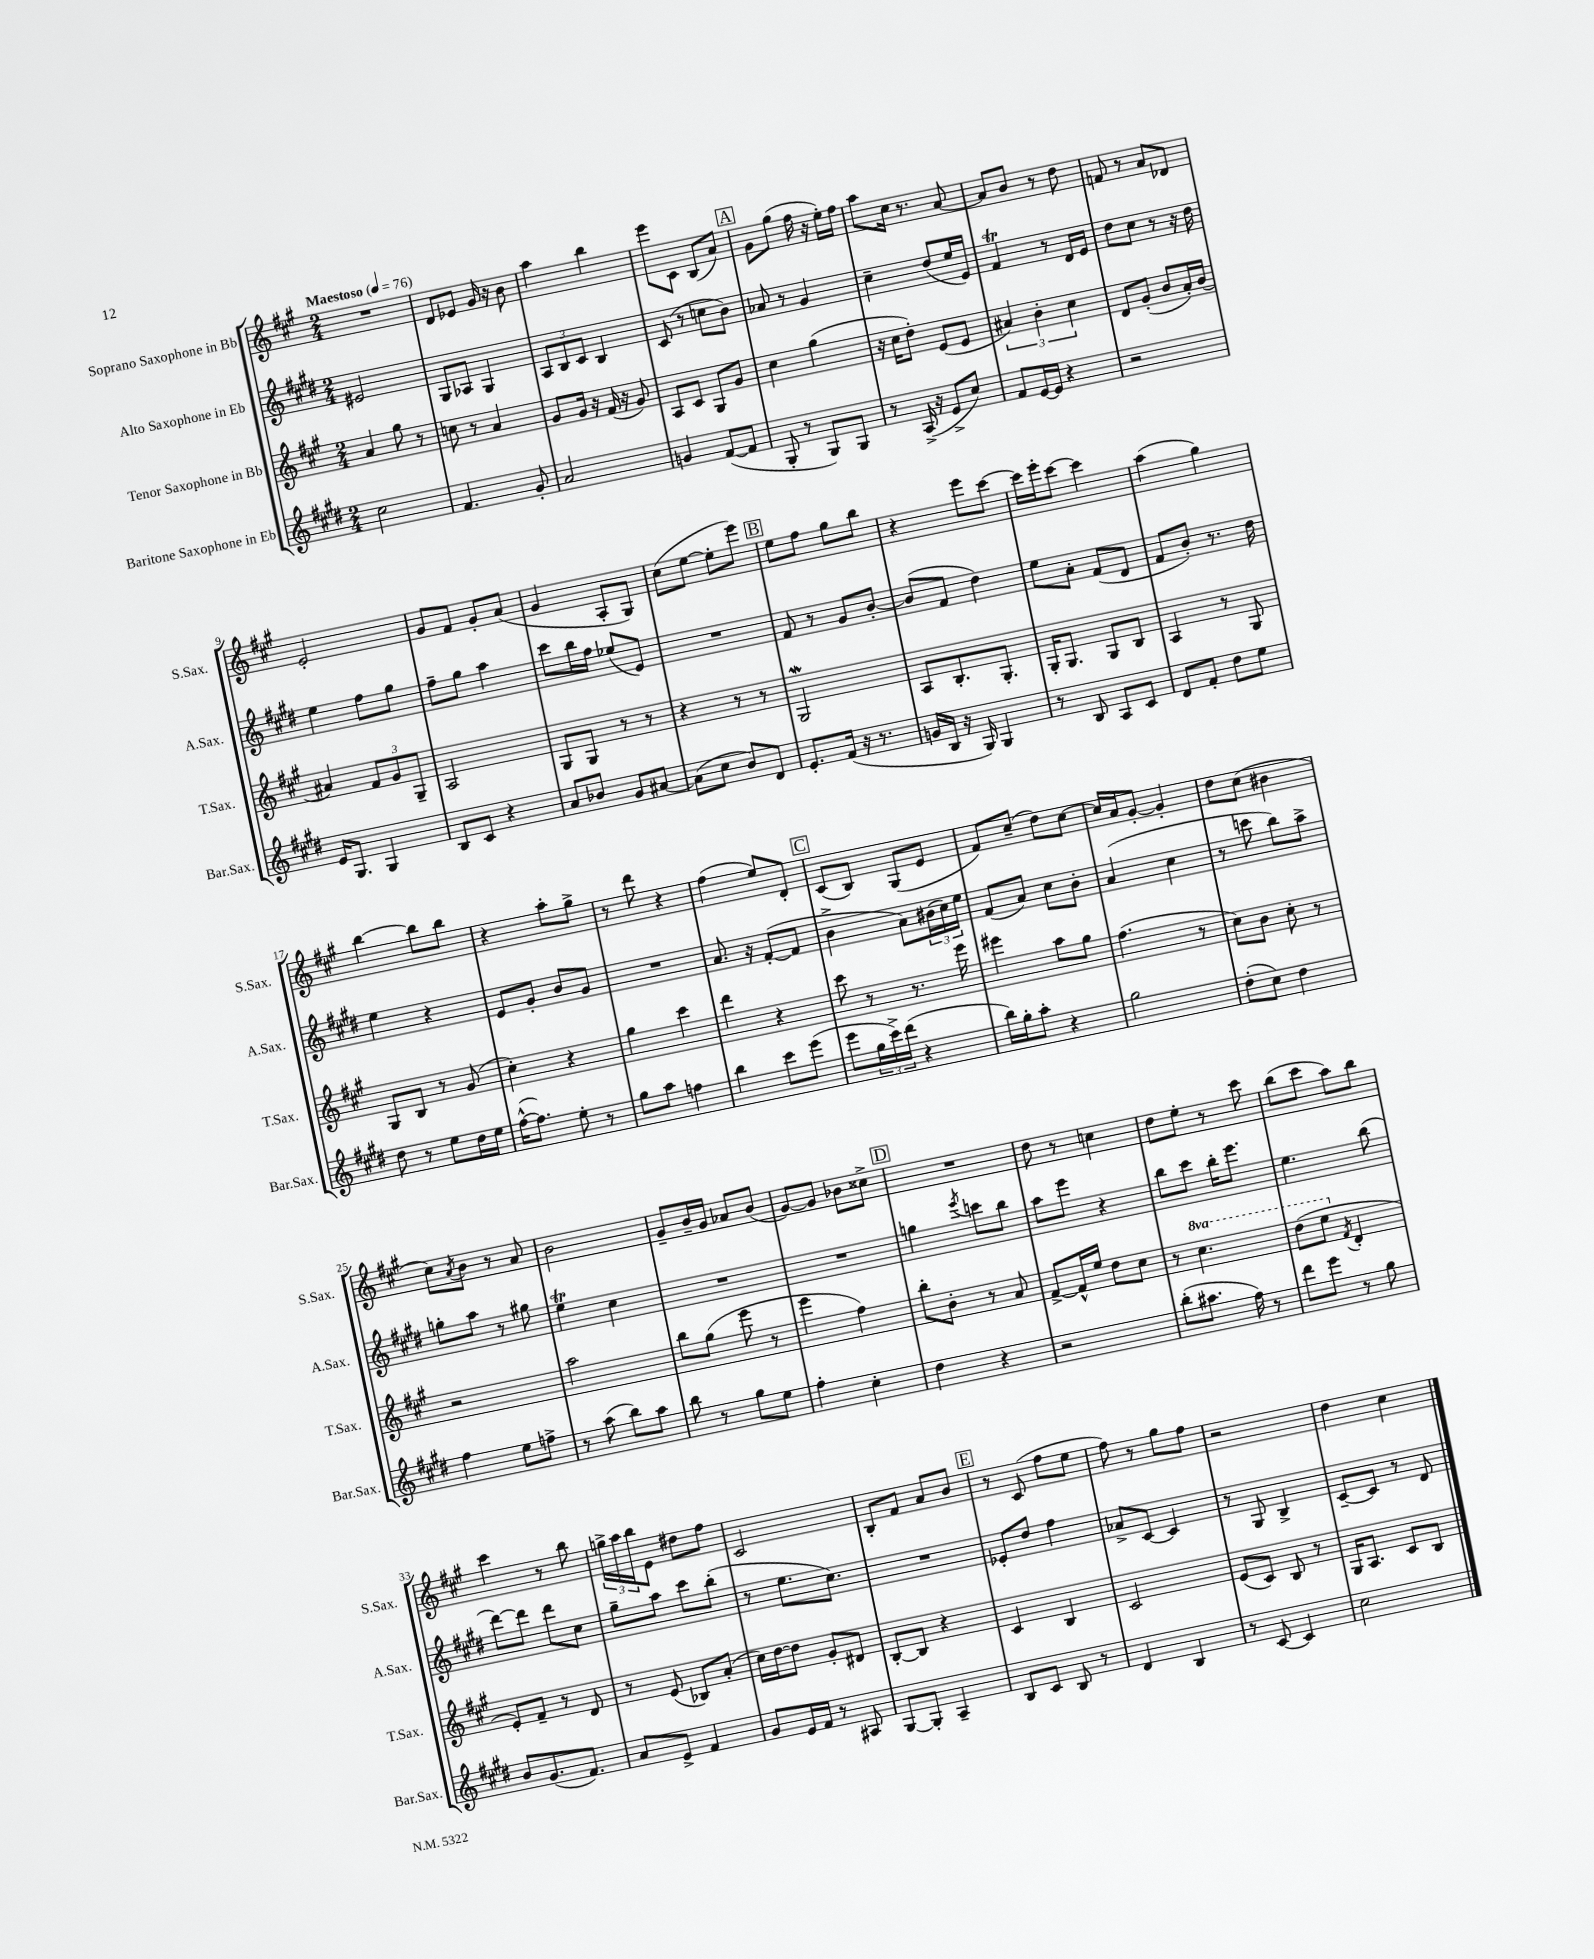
<<
\new StaffGroup <<
\new Staff = "s0" \with { instrumentName = "Soprano Saxophone in Bb" shortInstrumentName = "S.Sax." } {
    \clef treble \key a \major \numericTimeSignature \time 2/4 \tempo "Maestoso" 4 = 76
    R2 |
    d'8 ees'8 gis'16 r16 b'8 |
    a''4 b''4 |
    e'''8 cis'8 b8( a'8) |
    \mark \markup { \box "A" } gis'8 gis''8( fis''16 r16 e''16-.) fis''16 |
    a''8 cis''16 r8. a'8~ |
    a'8 b'8 r8 d''8 |
    f'8 r8 a'8 des'8 |
    e'2-. |
    gis'8 fis'8 gis'8-. a'8( |
    gis'4 a8-. gis8) |
    cis''8( e''8~ e''8-. e'''8) |
    \mark \markup { \box "B" } e''8 fis''8 gis''8 b''8 |
    r4 e'''8 cis'''8~ |
    cis'''16 e'''16-. cis'''8~ cis'''4 |
    a''4( gis''4) |
    b''4~ b''8 b''8 |
    r4 a''8-. gis''8-> |
    r8 d'''8 r4 |
    fis''4( e''8) d'8-. |
    \mark \markup { \box "C" } cis'8( b8) gis8( e'8 |
    fis'8) cis''8--( d''8) cis''8~ |
    cis''16 a'16 gis'8~-. gis'4-. |
    d''8 cis''8( bis'4 |
    cis''8) \acciaccatura { a'8 } b'8 r8 a'8 |
    b'2 |
    gis'8-- b'16-- gis'16 aes'8 b'8( |
    gis'8~) gis'8 bes'8 cisis''8-> |
    \mark \markup { \box "D" } R2 |
    d''8 r8 c''4 |
    d''8 e''8-. r8 cis'''8 |
    b''8( cis'''8 a''8) b''8 |
    cis'''4 r8 b''8 |
    \tuplet 3/2 { g''16-> a''16 b''16 } e'8 dis''8 fis''8 |
    cis'2 |
    b8-. fis'8 a'8 b'8 |
    \mark \markup { \box "E" } r8 cis'8( fis''8 e''8 |
    fis''8) r8 gis''8 fis''8 |
    r2 |
    d''4 cis''4 \bar "|." |
}
\new Staff = "s1" \with { instrumentName = "Alto Saxophone in Eb" shortInstrumentName = "A.Sax." } {
    \clef treble \key e \major \numericTimeSignature \time 2/4
    eis'2 |
    gis8 aes8 gis4 |
    \tuplet 3/2 { a8 b8 cis'8 } b4 |
    cis'8( r8 c''8 b'8) |
    \mark \markup { \box "A" } aes'8 r8 gis'4 |
    cis''4-- dis''8( e''16 e'16) |
    fis'4\trill r8 dis'16 e'16 |
    dis''8 cis''8 r8 r16 dis''16 |
    e''4 fis''8 gis''8 |
    fis''8-- gis''8 a''4 |
    cis'''8 b''16 fis''16 ees''8( e'8) |
    R2 |
    \mark \markup { \box "B" } fis'8 r8 gis'8 b'8~-. |
    b'8( fis'8 dis''4) |
    e''8 a'8-. fis'8( dis'8 |
    fis'8 b'8-.) r8. dis''16 |
    e''4 r4 |
    e'8 gis'8-. b'8 gis'8 |
    R2 |
    a'8. r16 fis'8~-.( fis'8 |
    \mark \markup { \box "C" } b'4-> a'8) \tuplet 3/2 { bis'16( cis''16) e''16 } |
    fis'8( a'8) cis''8 b'8-. |
    a'4( cis''4 |
    r8 c'''8 b''8) a''8-> |
    g''8-. a''8 r8 gis''8 |
    e''4\trill cis''4 |
    R2 |
    R2 |
    \mark \markup { \box "D" } g''4 \acciaccatura { e'''8 } c'''8 b''8 |
    a''8 e'''8 r4 |
    b''8 cis'''8 b''16-. e'''8. |
    e''4. b''8( |
    dis'''8~) dis'''8 dis'''8 cis''8 |
    gis''8-- a''8 cis'''8 b''8-.( |
    r8 e''8. cis''8.) |
    R2 |
    \mark \markup { \box "E" } ees'8-. dis''8 fis''4 |
    aes'8-> cis'8~ cis'4 |
    r8 gis8 b4-> |
    cis'8~-- cis'8 r8 dis'8 \bar "|." |
}
\new Staff = "s2" \with { instrumentName = "Tenor Saxophone in Bb" shortInstrumentName = "T.Sax." } {
    \clef treble \key a \major \numericTimeSignature \time 2/4 \set Staff.ottavationMarkups = #ottavation-simple-ordinals
    a'4 gis''8 r8 |
    c''8 r8 a'4 |
    gis'8 gis'16 r16 fis'16( r16 gis'8) |
    a8 cis'8 gis8 gis'8 |
    \mark \markup { \box "A" } cis''4 gis''4( |
    r16 cis''16 d''8-.) e'8( e'8 |
    \tuplet 3/2 { ais'4) b'4-. cis''4 } |
    d'8 gis'8-.( b'8 a'16-.) b'16( |
    ais'4) \tuplet 3/2 { fis'8 gis'8 gis8-- } |
    a2 |
    gis8 gis8 r8 r8 |
    r4 r8 r8 |
    \mark \markup { \box "B" } gis2\mordent |
    a8 b8.-. gis8.-. |
    gis16-. gis8. gis8 b8 |
    a4 r8 gis8 |
    gis8 b8 r8 gis'8( |
    cis''4-.) r4 |
    gis''4 cis'''4 |
    d'''4 r4 |
    \mark \markup { \box "C" } cis'''8 r8 r8. e'''16 |
    eis'''4 a''8 gis''8 |
    fis''4.( r8 |
    cis''8) b'8 cis''8-. r8 |
    r2 |
    a''2 |
    b''8 gis''8( e'''8 r8 |
    e'''4 fis''4) |
    \mark \markup { \box "D" } b''8-. b'8-. r8 a'8 |
    fis'8~-> fis'16-^ e''16 d''8 cis''8 |
    r8 \ottava #1 cis'''4. |
    d'''8( e'''8 \ottava #0 \acciaccatura { fis'8 } d'4-. |
    e'8-.) fis'8-- r8 d'8 |
    r8 e'8( bes8) a'8-.( |
    cis''16) d''16~ d''8 gis'8-. dis'8 |
    b8~-. b8 r4 |
    \mark \markup { \box "E" } cis'4 b4 |
    cis'2 |
    e'8( cis'8) b8 r8 |
    gis16 a8. cis'8 b8 \bar "|." |
}
\new Staff = "s3" \with { instrumentName = "Baritone Saxophone in Eb" shortInstrumentName = "Bar.Sax." } {
    \clef treble \key e \major \numericTimeSignature \time 2/4
    cis''2 |
    fis'4. gis'8-. |
    a'2 |
    g'4 fis'8~( fis'8 |
    \mark \markup { \box "A" } gis8-. r8 gis8) gis8 |
    r8 a16->( r16 e'8-> cis''8) |
    fis'8 e'16~ e'16 r4 |
    r2 |
    e'16 gis8. gis4 |
    b8 cis'8 r4 |
    a'8 bes'8 gis'8 ais'8~ |
    ais'8( cis''8 b'8) dis'8 |
    \mark \markup { \box "B" } e'8.-. fis'16( r16 r8. |
    g'16 b16 r16 gis16) gis4 |
    r8 b8 a8 cis'8 |
    dis'8 fis'8-. dis''8 e''8 |
    dis''8 r8 e''8 dis''16 e''16 |
    fis''16~-^( fis''8.) e''8-. r8 |
    gis''8 a''8 f''4 |
    b''4 cis'''8 e'''8( |
    \mark \markup { \box "C" } e'''8 \tuplet 3/2 { gis''16 cis'''16->) dis'''16( } r4 |
    b''16) gis''16-. a''8-. r4 |
    gis''2 |
    dis''8-.( cis''8) dis''4 |
    fis''4 e''8 f''8-> |
    r8 a''8( b''8) a''8 |
    b''8 r8 gis''8 e''8 |
    fis''4-. cis''4-. |
    \mark \markup { \box "D" } dis''4 r4 |
    r2 |
    b''8-.( ais''8. fis''16) r8 |
    dis'''8 e'''8 r8 gis''8 |
    b'8 gis'8.( fis'8.) |
    a'8 e'8-> fis'4 |
    gis'8 e'16 fis'16 r8 ais8 |
    gis8~ gis8-. a4-- |
    \mark \markup { \box "E" } b8 cis'8 b8 r8 |
    dis'4 b4 |
    r8 cis'8~ cis'4 |
    cis''2 \bar "|." |
}
>>
>>
